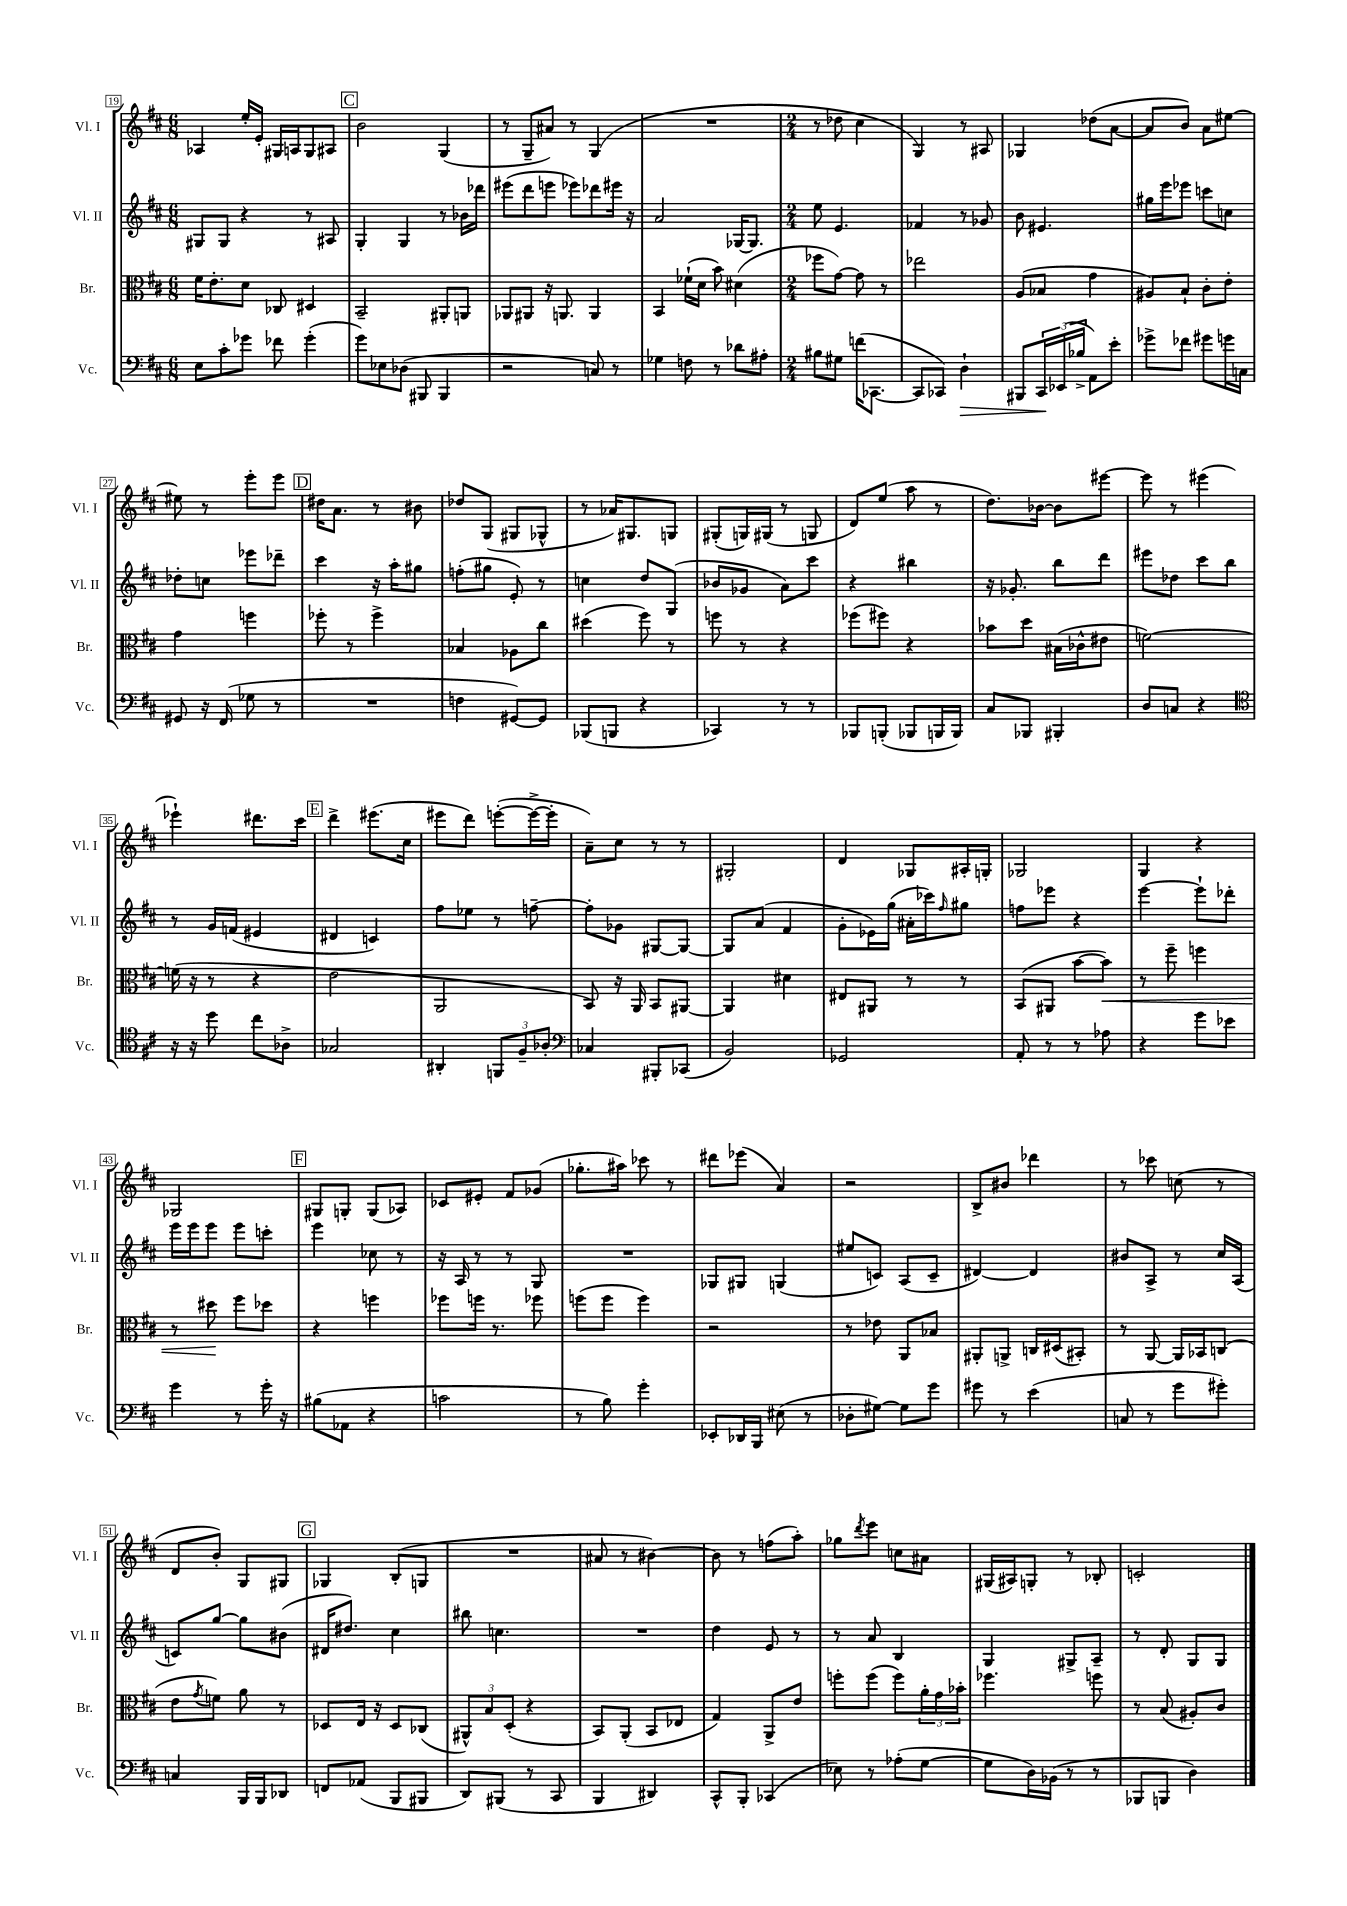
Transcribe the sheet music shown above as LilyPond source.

<<
\new StaffGroup <<
\new Staff = "s0" \with { instrumentName = "Vl. I" shortInstrumentName = "Vl. I" } {
    \clef treble \key d \major \numericTimeSignature \time 6/8
    aes4 e''16-. e'16-. gis16 a16 gis8 ais8 |
    \mark \markup { \box "C" } b'2 g4( |
    r8 g8-- ais'8) r8 g4( |
    R2. |
    \numericTimeSignature \time 2/4 r8 des''8 cis''4 |
    g4) r8 ais8 |
    ges4 des''8( a'8~ |
    a'8 b'8) a'8 eis''8~ |
    eis''8 r8 e'''8-. e'''8 |
    \mark \markup { \box "D" } dis''16 a'8. r8 bis'8 |
    des''8 g8( gis8 ges8-^ |
    r8 aes'16) gis8. g8 |
    gis8-.( g16) gis16( r8 g8 |
    d'8) e''8( a''8 r8 |
    d''8.) bes'16~ bes'8 eis'''8~ |
    eis'''8 r8 eis'''4( |
    ees'''4-!) dis'''8. cis'''16 |
    \mark \markup { \box "E" } d'''4-> eis'''8.( cis''16 |
    eis'''8 d'''8) e'''8~-.( e'''16~-> e'''16-. |
    a'8--) cis''8 r8 r8 |
    gis2-. |
    d'4 ges8 ais16-. g16-. |
    ges2 |
    g4 r4 |
    ges2 |
    \mark \markup { \box "F" } gis8 g8-. g8( aes8) |
    ces'8 eis'8-. fis'8 ges'8( |
    ges''8.-. ais''16) ces'''8 r8 |
    dis'''8 ees'''8( a'4) |
    r2 |
    b8-> bis'8 des'''4 |
    r8 ces'''8 c''8( r8 |
    d'8 b'8-.) g8 gis8 |
    \mark \markup { \box "G" } ges4 b8-.( g8 |
    R2 |
    ais'8 r8 bis'4~) |
    bis'8 r8 f''8( a''8-.) |
    ges''8 \acciaccatura { d'''8 } e'''8 c''8 ais'8 |
    gis16( ais16) g8-. r8 bes8-. |
    c'2-. \bar "|." |
}
\new Staff = "s1" \with { instrumentName = "Vl. II" shortInstrumentName = "Vl. II" } {
    \clef treble \key d \major \numericTimeSignature \time 6/8
    gis8 gis8 r4 r8 ais8 |
    \mark \markup { \box "C" } g4-. g4 r8 bes'16 des'''16 |
    eis'''8( d'''8 e'''8 ees'''8) des'''8 eis'''16 r16 |
    a'2 ges16~ ges8. |
    \numericTimeSignature \time 2/4 e''8 e'4. |
    fes'4 r8 ges'8 |
    b'8 eis'4. |
    gis''16 e'''16 ees'''8 c'''8 c''8 |
    des''8-. c''8 ees'''8 des'''8-- |
    \mark \markup { \box "D" } cis'''4 r16 a''16-. gis''8 |
    f''8-.( gis''8 e'8-.) r8 |
    c''4 d''8 g8( |
    bes'8 ges'8 a'8) cis'''8 |
    r4 bis''4 |
    r16 ges'8.-. b''8 d'''8 |
    eis'''8 des''8 cis'''8 b''8 |
    r8 g'16 f'16( eis'4 |
    \mark \markup { \box "E" } dis'4 c'4) |
    fis''8 ees''8 r8 f''8~-- |
    f''8-. ges'8 gis8~ gis8~ |
    gis8 a'8( fis'4 |
    g'8-. ees'16) g''16( ais'16-. ces'''16) \grace { fis''16 } gis''8 |
    f''8 ees'''8 r4 |
    e'''4~ e'''8-! des'''8-. |
    e'''16 e'''16 e'''8 e'''8 c'''8-. |
    \mark \markup { \box "F" } e'''4 ces''8 r8 |
    r16 a16 r8 r8 g8 |
    R2 |
    ges8 gis8 g4( |
    eis''8 c'8) a8( c'8-- |
    dis'4~) dis'4 |
    bis'8 a8-> r8 cis''16 a16( |
    c'8) g''8~ g''8 bis'8( |
    \mark \markup { \box "G" } dis'16 dis''8.) cis''4 |
    bis''8 c''4. |
    R2 |
    d''4 e'8 r8 |
    r8 a'8 b4 |
    g4 gis8-> a8-- |
    r8 d'8-. g8 g8 \bar "|." |
}
\new Staff = "s2" \with { instrumentName = "Br." shortInstrumentName = "Br." } {
    \clef alto \key d \major \numericTimeSignature \time 6/8
    fis'16 e'8.-. d'8 ces8 dis4 |
    \mark \markup { \box "C" } b,2-- ais,8-. a,8 |
    aes,8 ais,8 r16 a,8. a,4 |
    b,4 fes'16-!( d'16 b'8) dis'4( |
    \numericTimeSignature \time 2/4 fes''8 g'8~) g'8 r8 |
    ees''2 |
    a8( bes8 g'4 |
    ais8) b8-! cis'8-. e'8-. |
    g'4 f''4 |
    \mark \markup { \box "D" } fes''8-. r8 fes''4-> |
    bes4 aes8 cis''8 |
    dis''4( fis''8) r8 |
    f''8 r8 r4 |
    fes''8( fis''8) r4 |
    bes'8 d''8 bis16( ces'16-^ eis'8 |
    f'2~) |
    f'16( r16 r8 r4 |
    \mark \markup { \box "E" } e'2 |
    a,2 |
    b,8) r16 a,16 b,8 ais,8~ |
    ais,4 dis'4 |
    eis8 ais,8 r8 r8 |
    b,8( ais,8 b'8~ b'8\<) |
    r8 fis''8-- f''4 |
    r8 dis''8\! fis''8 des''8 |
    \mark \markup { \box "F" } r4 f''4 |
    fes''8 f''16 r8. fes''8 |
    f''8( f''8 f''4) |
    r2 |
    r8 ees'8 a,8 bes8 |
    ais,8-. a,8-> c16 dis16( bis,8-.) |
    r8 a,8~ a,16 bes,16 c8( |
    e'8 \acciaccatura { g'8 } f'8) a'8 r8 |
    \mark \markup { \box "G" } des8 e16 r16 des8 ces8( |
    \tuplet 3/2 { ais,8-^) b8 d8-.( } r4 |
    b,8) a,8-.( b,8 ees8 |
    g4) a,8-> e'8 |
    f''8-. f''8( f''8) \tuplet 3/2 { a'16-. g'16 bes'16-. } |
    fes''4. f''8 |
    r8 b8( ais8-.) cis'8 \bar "|." |
}
\new Staff = "s3" \with { instrumentName = "Vc." shortInstrumentName = "Vc." } {
    \clef bass \key d \major \numericTimeSignature \time 6/8
    e8 cis'8-. ges'8 fes'8 ges'4-.( |
    \mark \markup { \box "C" } g'8) ees8 des8( bis,,8 bis,,4 |
    r2 c8) r8 |
    ges4 f8 r8 des'8 ais8-. |
    \numericTimeSignature \time 2/4 bis8 gis8 f'16( ces,8.~ |
    ces,8 ces,8) d4-!\> |
    bis,,8 \tuplet 3/2 { cis,16\! ees,16( bes16-> } a,8) e'8-. |
    ges'8-> fes'8 gis'8 g'16 c16 |
    gis,8 r16 fis,16( ges8 r8 |
    \mark \markup { \box "D" } R2 |
    f4 gis,8~) gis,8 |
    bes,,8( b,,8 r4 |
    ces,4) r8 r8 |
    bes,,8 b,,8-.( bes,,8 b,,16 b,,16) |
    cis8 bes,,8 bis,,4-. |
    d8 c8 r4 |
    \clef tenor r16 r16 d''8 cis''8 aes8-> |
    \mark \markup { \box "E" } ges2 |
    ais,4-. \tuplet 3/2 { f,8 fis8-- aes8-. } |
    \clef bass ces4 bis,,8-. ces,8( |
    b,2) |
    ges,2 |
    a,8-. r8 r8 aes8 |
    r4 g'8 ees'8 |
    g'4 r8 g'16-. r16 |
    \mark \markup { \box "F" } bis8( aes,8 r4 |
    c'2 |
    r8 b8) g'4-. |
    ees,8-. des,16 b,,16 eis8( r8 |
    des8-. gis8~) gis8 g'8 |
    gis'8 r8 e'4( |
    c8 r8 g'8 gis'8-.) |
    c4 b,,16 b,,16 des,8 |
    \mark \markup { \box "G" } f,8 aes,8( b,,8 bis,,8 |
    d,8) bis,,8( r8 cis,8 |
    b,,4 dis,4) |
    cis,8-^ b,,8-. ces,4( |
    ees8) r8 aes8-.( g8~ |
    g8 d16) bes,16( r8 r8 |
    bes,,8 b,,8 d4) \bar "|." |
}
>>
>>
\layout { \context { \Score currentBarNumber = #19 \override BarNumber.stencil = #(make-stencil-boxer 0.1 0.3 ly:text-interface::print) } }
